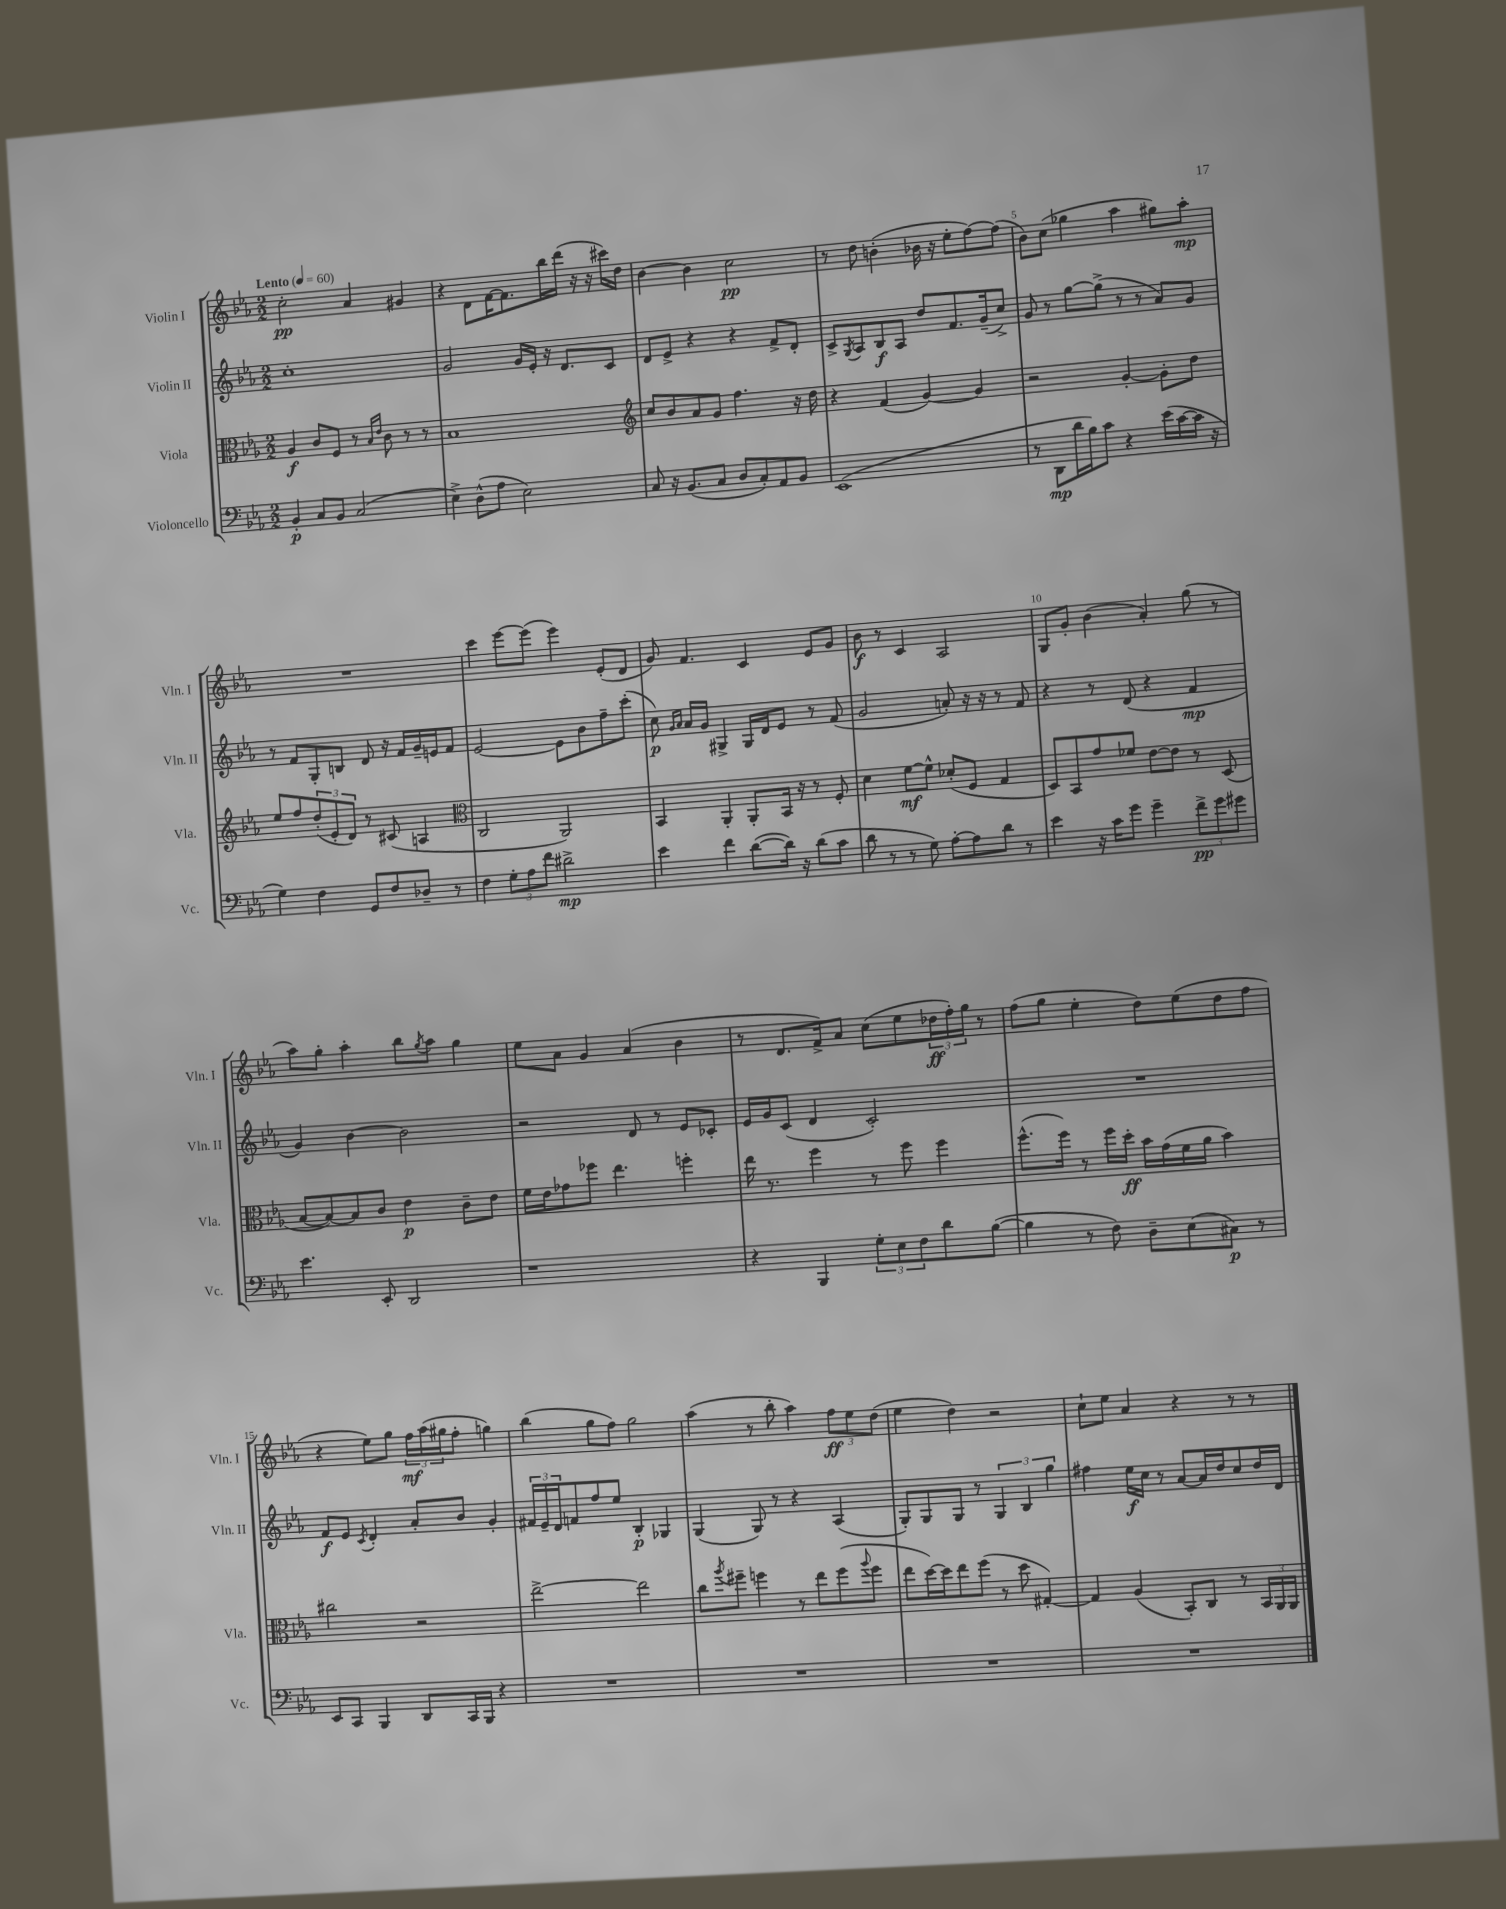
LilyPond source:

<<
\new StaffGroup <<
\new Staff = "s0" \with { instrumentName = "Violin I" shortInstrumentName = "Vln. I" } {
    \clef treble \key ees \major \numericTimeSignature \time 2/2 \tempo "Lento" 4 = 60
    c''2-.\pp aes'4 gis'4 |
    r4 d'8 f'16~ f'8. bes''16 d'''16( r16 r16 cis'''16) d''16 |
    bes'4~ bes'4 c''2\pp |
    r8 d''8 b'4-.( bes'16 r16 ees''8-. f''8~) f''8( |
    bes'8) c''8( ges''4 aes''4 gis''8) aes''8-.\mp |
    R1 |
    c'''4 ees'''8~ ees'''8( ees'''4) ees'8-.( d'8 |
    g'8) f'4. c'4 ees'8 g'8 |
    bes'8\f r8 c'4 aes2 |
    g8 g'8-. bes'4( aes'4-.) g''8( r8 |
    aes''8) g''8-. aes''4-. bes''8 \acciaccatura { g''8 } aes''8 g''4 |
    ees''8 aes'8 g'4 aes'4( bes'4 |
    r8 d'8. f'16->) aes'8 c''8( ees''8 \tuplet 3/2 { des''16\ff f''16-.) g''16 } r8 |
    f''8( g''8 ees''4-. d''8) ees''8( d''8 f''8 |
    r4 ees''8) g''8 \tuplet 3/2 { f''16\mf aes''16( gis''16 } f''8-. g''4) |
    bes''4( g''8 f''8) g''2 |
    aes''4( r8 bes''8-. aes''4) \tuplet 3/2 { f''8\ff ees''8 d''8( } |
    ees''4 d''4) r2 |
    c''8-! ees''8 aes'4 r4 r8 r8 \bar "|." |
}
\new Staff = "s1" \with { instrumentName = "Violin II" shortInstrumentName = "Vln. II" } {
    \clef treble \key ees \major \numericTimeSignature \time 2/2
    c''1-. |
    g'2 g'16 ees'16-. r16 d'8. c'8 |
    d'8 ees'8-> r4 r4 f'8-> d'8-. |
    c'8-> \acciaccatura { g8 } aes8 bes8\f aes8 d''8 f'8. g'16--( c''8->) |
    g'8 r8 g''8~ g''8->( r8 r8 aes'8) g'8 |
    r8 f'8 g8-. b8 d'8 r16 f'16 g'16-- e'16 f'8 |
    ees'2~ ees'8 bes'8 f''8-- c'''8-.( |
    c''8\p) \grace { g'16 aes'16 } aes'16 g'16 gis4-> gis16 d'16 ees'8 r8 f'8( |
    g'2 a'8-.) r16 r16 r8 f'8 |
    r4 r8 d'8( r4 f'4\mp |
    g'4) bes'4~ bes'2 |
    r2 d'8 r8 ees'8 ces'8-. |
    ees'16 g'16 c'8( d'4 c'2-.) |
    R1 |
    f'8\f ees'8 \acciaccatura { c'8 } d'4-. aes'8-. bes'8 g'4-. |
    \tuplet 3/2 { fis'16 ees'16-- d'16 } f'8 f''8 ees''8 bes4-.\p ges4 |
    g4( g8) r8 r4 aes4( |
    g8-.) g8 g8 r8 \tuplet 3/2 { g4 bes4 g''4 } |
    fis''4 ees''16\f c''16 r8 aes'8~ aes'16 d''16 c''8 d''16 d'16 \bar "|." |
}
\new Staff = "s2" \with { instrumentName = "Viola" shortInstrumentName = "Vla." } {
    \clef alto \key ees \major \numericTimeSignature \time 2/2
    aes4\f c'8 f8 r8 \grace { bes16 ees'16 } c'8 r8 r8 |
    bes1 |
    \clef treble c''8 bes'8 aes'8 g'8 f''4. r16 d''16 |
    r4 f'4( g'4~) g'4 |
    r2 g'4~-. g'8-. d''8 |
    ees''8 f''8 \tuplet 3/2 { d''8-.( ees'8-. d'8) } r8 cis'8( a4 |
    \clef alto c2 aes,2) |
    bes,4 aes,4-. aes,8-. bes,16 r16 r8 f8-. |
    d'4 f'8~\mf f'8-^ des'8-.( f8 g4 |
    d8) bes,8 g'8 fes'8 ees'8~ ees'8 r8 d8( |
    bes8~ bes8~) bes8 c'8 ees'4\p c'8-- ees'8 |
    f'16 ees'16 ges'8 fes''8 ees''4. f''4-. |
    ees''16 r8. f''4 r8 f''8 f''4 |
    f''8.-^( f''16) r8 f''16 d''16-.\ff bes'16 g'16( f'16 aes'16 bes'4) |
    cis''2 r2 |
    ees''2~-> ees''2 |
    c''8 \acciaccatura { aes''8 } fis''8-- f''4 r8 ees''8 f''8( \appoggiatura { aes''8 } f''8 |
    ees''8 d''16~) d''16 ees''8 f''8( r8 d''8 gis4~-.) |
    gis4 aes4( bes,8-.) c8 r8 \tuplet 3/2 { bes,16 aes,16 aes,16 } \bar "|." |
}
\new Staff = "s3" \with { instrumentName = "Violoncello" shortInstrumentName = "Vc." } {
    \clef bass \key ees \major \numericTimeSignature \time 2/2
    bes,4-.\p c8 bes,8 c2( |
    ees4->) d8-^( aes8 ees2) |
    c8 r16 bes,8.( c8 d8 c8-.) aes,8 bes,8 |
    ees,1( |
    r8 d,8\mp d'16 bes16) c'8 r4 ees'16( c'16~ c'16 r16 |
    g4) f4 g,8 f8 des8-- r8 |
    f4 \tuplet 3/2 { g8-. aes8 f'8 } dis'2->\mp |
    ees'4 f'4 d'8~( d'16) r16 d'8( c'8 |
    d'8 r8 r8 g8) aes8~-. aes8 d'8 r8 |
    ees'4 r16 c'16 g'8 g'4-- \tuplet 3/2 { f'8->\pp g'8 gis'8 } |
    ees'4. ees,8-. d,2 |
    r1 |
    r4 bes,,4 \tuplet 3/2 { g8-. ees8 f8 } d'8 bes8~( |
    bes4 r8 f8) d8-- ees8( cis8\p) r8 |
    ees,8 c,8 bes,,4 d,8 c,16 bes,,16 r4 |
    R1 |
    R1 |
    R1 |
    R1 \bar "|." |
}
>>
>>
\layout { \context { \Score \override BarNumber.break-visibility = ##(#f #t #t) barNumberVisibility = #(every-nth-bar-number-visible 5) } }
